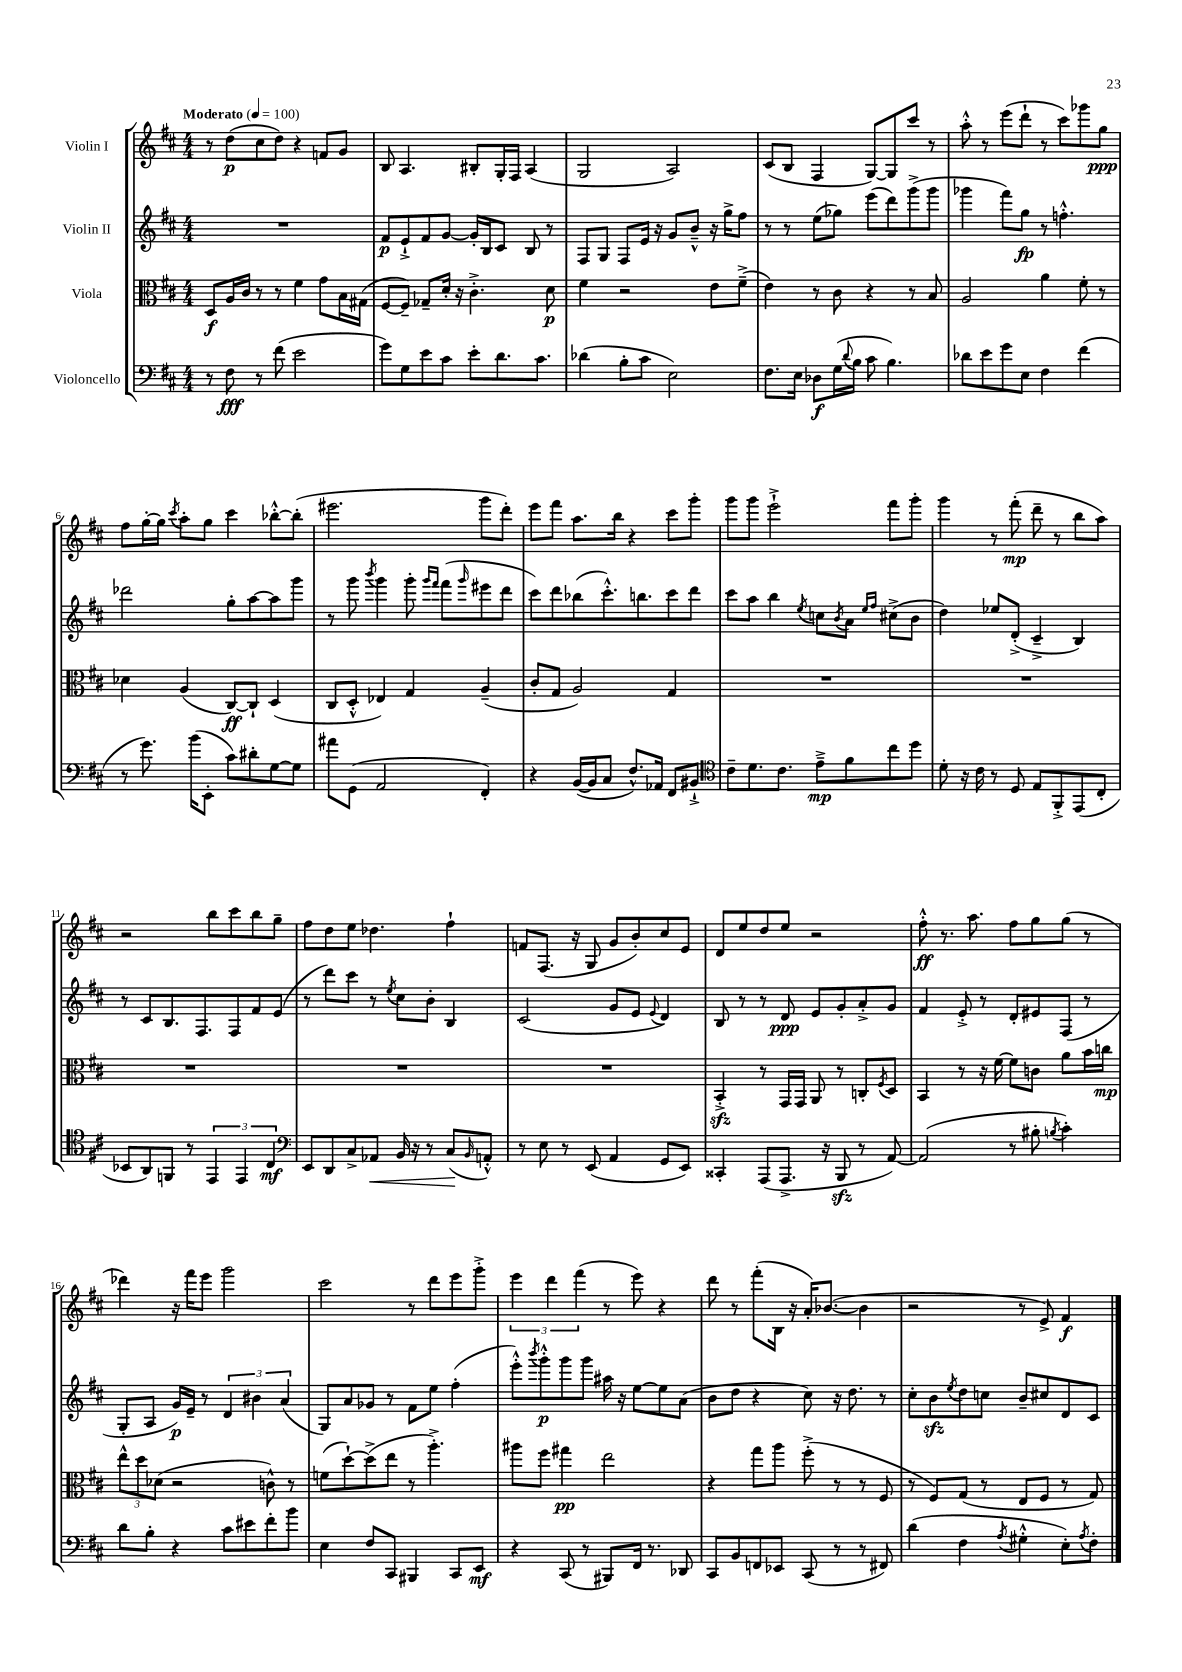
<<
\new StaffGroup <<
\new Staff = "s0" \with { instrumentName = "Violin I" } {
    \clef treble \key d \major \numericTimeSignature \time 4/4 \tempo "Moderato" 4 = 100
    r8 d''8\p( cis''8 d''8) r4 f'8 g'8 |
    b8 a4. bis8-. g16-. fis16 a4( |
    g2 a2) |
    cis'8( b8 fis4 g8~) g8 cis'''8 r8 |
    a''8-.-^ r8 e'''8( d'''8-! r8 cis'''8) ges'''8 g''8\ppp |
    fis''8 g''16~-. g''16 \acciaccatura { cis'''8 } a''8-. g''8 cis'''4 bes''8~-.-^ bes''8-.( |
    eis'''2. g'''8 d'''8-.) |
    e'''8 fis'''8 a''8. b''16 r4 cis'''8 g'''8-. |
    g'''8 g'''8 e'''2-!-> fis'''8 g'''8-. |
    g'''4 r8 fis'''8-.\mp( d'''8-- r8 b''8 a''8) |
    r2 b''8 cis'''8 b''8 g''8-- |
    fis''8 d''8 e''8 des''4. fis''4-! |
    f'8 fis8.( r16 g8 g'8 b'8-.) cis''8 e'8 |
    d'8 e''8 d''8 e''8 r2 |
    fis''8-.-^\ff r8. a''8. fis''8 g''8 g''8( r8 |
    des'''4) r16 fis'''16 e'''8 g'''2 |
    cis'''2 r8 d'''8 e'''8 g'''8-.-> |
    \tuplet 3/2 { e'''4 d'''4 fis'''4( } r8 e'''8) r4 |
    d'''8 r8 fis'''8-.( b16 r16 a'16-.) bes'8.~( bes'4 |
    r2 r8 e'8->) fis'4\f \bar "|." |
}
\new Staff = "s1" \with { instrumentName = "Violin II" } {
    \clef treble \key d \major \numericTimeSignature \time 4/4
    R1 |
    fis'8\p e'8-!-> fis'8 g'8~ g'16-. b16 cis'8 b8 r8 |
    fis8 g8 fis8 e'16 r16 g'8 b'8---^ r16 g''16-> fis''8 |
    r8 r8 e''8( ges''8) e'''8( d'''8) g'''8->( g'''8 |
    ges'''4 fis'''8) g''8\fp r8 f''4.-.-^ |
    des'''2 g''8-. a''8~ a''8 g'''8 |
    r8 g'''8 \acciaccatura { b'''8 } g'''4 g'''8-. \grace { g'''16 fis'''16 } fis'''8( \grace { g'''16 } eis'''8 d'''8 |
    cis'''8) d'''8 bes''8( cis'''8.-.-^) b''8. cis'''8 d'''8 |
    cis'''8 a''8 b''4 \acciaccatura { e''8 } c''8 \acciaccatura { b'8 } a'8 \grace { e''16 fis''16 } cis''8->( b'8 |
    d''4) ees''8 d'8-.->( cis'4---> b4) |
    r8 cis'8 b8. fis8. fis8 fis'8 e'8( |
    r8 d'''8) cis'''8 r8 \acciaccatura { e''8 } cis''8 b'8-. b4 |
    cis'2( g'8 e'8 \appoggiatura { e'8 } d'4) |
    b8 r8 r8 d'8\ppp e'8 g'8-. a'8-.-> g'8 |
    fis'4 e'8-.-> r8 d'8-. eis'8 fis8( r8 |
    g8-. a8 g'16\p) e'16-- r8 \tuplet 3/2 { d'4 bis'4 a'4( } |
    g8) a'8 ges'8 r8 fis'8 e''8 fis''4-.( |
    e'''8-.-^) \acciaccatura { b'''8 } g'''8-.-^\p g'''8 g'''8 ais''16 r16 e''8~ e''8 a'8( |
    b'8 d''8 r4 cis''8) r16 d''8. r8 |
    cis''8-. b'8\sfz \acciaccatura { e''8 } d''8 c''8 b'8-- cis''8 d'8 cis'8 \bar "|." |
}
\new Staff = "s2" \with { instrumentName = "Viola" } {
    \clef alto \key d \major \numericTimeSignature \time 4/4
    d8\f a16 cis'16 r8 r8 fis'4 g'8 b16 gis16( |
    fis8~ fis8--) ges8-- d'16-. r16 cis'4.-.-> d'8\p |
    fis'4 r2 e'8 fis'8--->( |
    e'4) r8 cis'8 r4 r8 b8 |
    a2 a'4 fis'8-. r8 |
    des'4 a4( cis8~\ff) cis8-! d4( |
    cis8 d8-.-^ ees4) g4 a4--( |
    cis'8-. g8 a2) g4 |
    R1 |
    R1 |
    R1 |
    R1 |
    R1 |
    b,4-.->\sfz r8 g,16 g,16 a,8 r8 c8-. \acciaccatura { fis8 } d8 |
    b,4 r8 r16 fis'16~ fis'8 c'8 a'8 b'16 c''16\mp |
    \tuplet 3/2 { e''8-^ d''8 des'8( } r2 c'8-^) r8 |
    f'8( d''8~-!) d''8->( e''8 r8 a''4.-.->) |
    ais''8 fis''8 gis''4\pp e''2 |
    r4 g''8 a''8 fis''8-.->( r8 r8 fis8 |
    r8 fis8) g8( r8 e8 fis8 r8 g8) \bar "|." |
}
\new Staff = "s3" \with { instrumentName = "Violoncello" } {
    \clef bass \key d \major \numericTimeSignature \time 4/4
    r8 fis8\fff r8 fis'8( e'2 |
    g'8) g8 e'8 cis'8 e'8-. d'8. cis'8. |
    des'4( b8-. cis'8 e2) |
    fis8. e16 des8\f g16( \appoggiatura { d'8 } b16 cis'8 b4.) |
    des'8 e'8 g'8 e8 fis4 fis'4( |
    r8 g'8.) b'16( e,8-. cis'8) dis'8-. g8~ g8 |
    ais'8 g,8( a,2 fis,4-.) |
    r4 b,16~( b,16 cis8 fis8.-^) aes,16 fis,8 bis,8-!-> |
    \clef tenor cis'8-- d'8. cis'8. e'8--->\mp fis'8 cis''8 d''8 |
    d'8-. r16 cis'16 r8 d8 e8 fis,8-.-> e,8( cis8-. |
    bes,8 a,8) f,8 r8 \tuplet 3/2 { e,4 e,4 cis4\mf } |
    \clef bass e,8 d,8 cis8-> aes,8\< b,16 r16 r8 cis8\!( \grace { b,16 } a,8-.-^) |
    r8 e8 r8 e,8( a,4 g,8 e,8) |
    cisis,4-. a,,8( a,,8.-> r16 b,,8\sfz r8 a,8~) |
    a,2( r8 bis8-. \acciaccatura { b8 } cis'4-.) |
    d'8 b8-. r4 cis'8 eis'8 fis'8-. b'8 |
    e4 fis8 cis,8 bis,,4 cis,8 e,8\mf |
    r4 cis,8( r8 bis,,8) fis,16 r8. des,8 |
    cis,8 b,8 f,8 ees,8 cis,8( r8 r8 fis,8) |
    d'4( fis4 \acciaccatura { a8 } gis4-.-^ e8-.) \acciaccatura { a8 } fis8-. \bar "|." |
}
>>
>>
